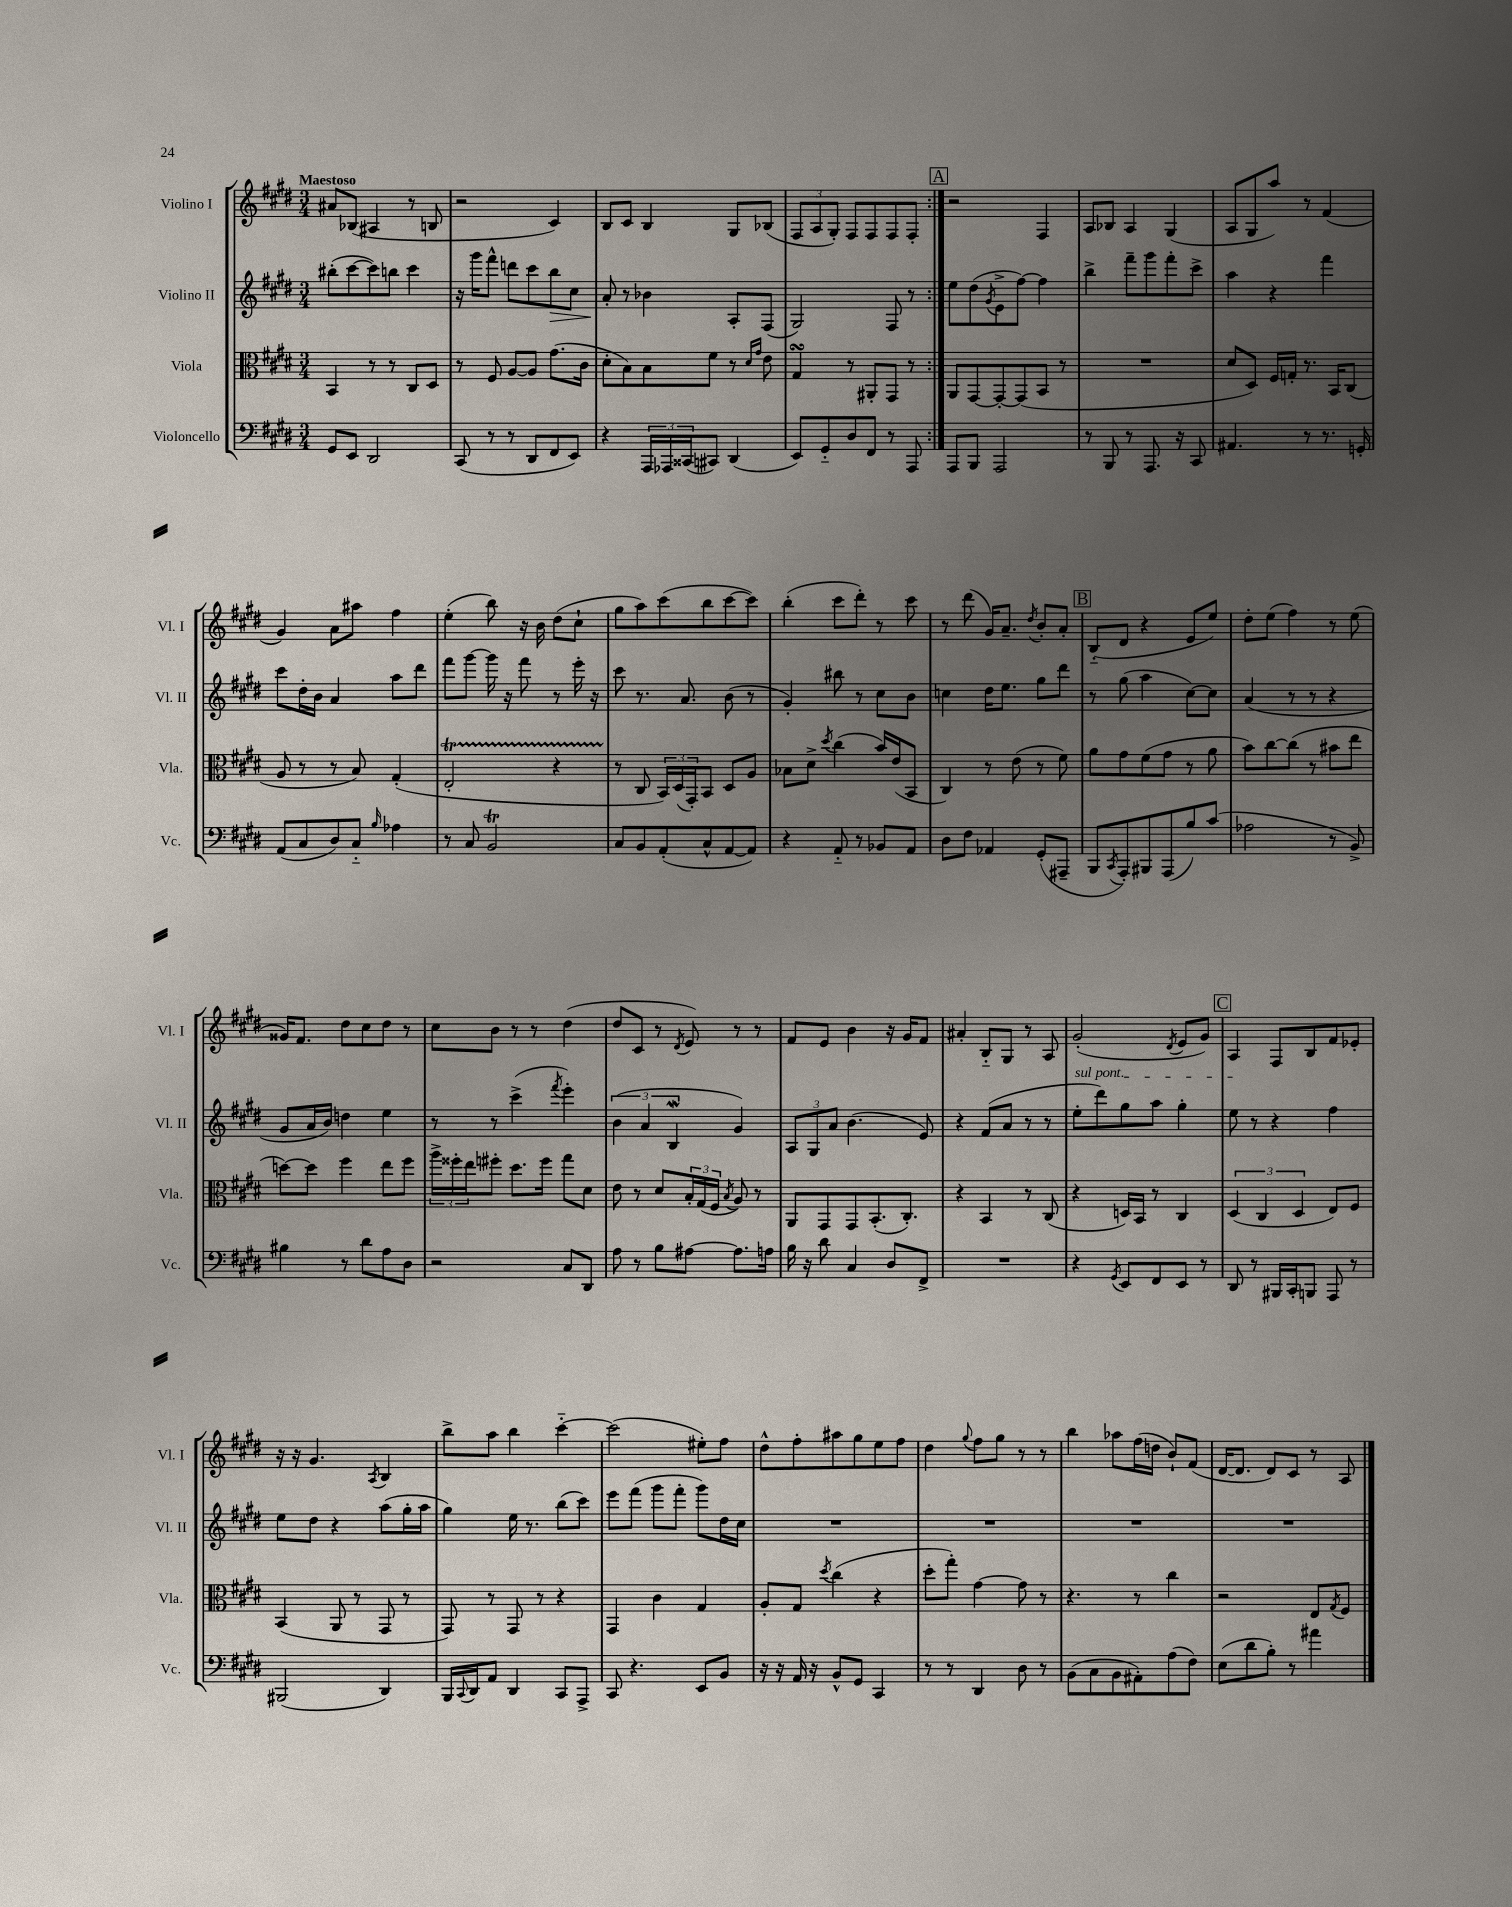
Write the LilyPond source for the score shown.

<<
\new StaffGroup <<
\new Staff = "s0" \with { instrumentName = "Violino I" shortInstrumentName = "Vl. I" } {
    \clef treble \key e \major \numericTimeSignature \time 3/4 \tempo "Maestoso"
    \repeat volta 2 { ais'8 bes8( ais4 r8 b8 |
    r2 cis'4) |
    b8 cis'8 b4 gis8 bes8( |
    \tuplet 3/2 { fis8 a8 gis8-.) } fis8 fis8 fis8 fis8-. | }
    \mark \markup { \box "A" } r2 fis4 |
    a8 bes8 a4 gis4( |
    a8 gis8 a''8) r8 fis'4( |
    gis'4) a'8 ais''8 fis''4 |
    e''4-.( b''8) r16 b'16 dis''8( cis''8-! |
    gis''8 a''8) cis'''8( b''8 cis'''8~ cis'''8) |
    b''4-.( cis'''8 dis'''8-.) r8 cis'''8 |
    r8 dis'''8( gis'16) a'8.-- \acciaccatura { dis''8 } b'8-. a'8-. |
    \mark \markup { \box "B" } b8-_( dis'8 r4 e'8 e''8) |
    dis''8-. e''8( fis''4) r8 e''8( |
    gisis'16) fis'8. dis''8 cis''8 dis''8 r8 |
    cis''8 b'8 r8 r8 dis''4( |
    dis''8 cis'8 r8 \acciaccatura { dis'8 } e'8) r8 r8 |
    fis'8 e'8 b'4 r16 gis'16 fis'8 |
    ais'4-. b8-_ gis8 r8 a8 |
    gis'2-.( \acciaccatura { dis'8 } e'8 gis'8) |
    \mark \markup { \box "C" } a4 fis8 b8 fis'8 ees'8-. |
    r16 r16 gis'4. \acciaccatura { a8 } b4 |
    b''8-> a''8 b''4 cis'''4~-_ |
    cis'''2( eis''8-.) fis''8 |
    dis''8-^ fis''8-. ais''8 gis''8 e''8 fis''8 |
    dis''4 \appoggiatura { gis''8 } fis''8 gis''8 r8 r8 |
    b''4 aes''8 fis''16( d''16 b'8-!) fis'8( |
    dis'16~ dis'8. dis'8) cis'8 r8 a8 \bar "|." |
}
\new Staff = "s1" \with { instrumentName = "Violino II" shortInstrumentName = "Vl. II" } {
    \clef treble \key e \major \numericTimeSignature \time 3/4
    \repeat volta 2 { bis''8-.( cis'''8~ cis'''8) b''8 cis'''4 |
    r16 gis'''16 fis'''8-^ d'''8 cis'''8 b''8\> cis''8 |
    a'8-.\! r8 bes'4 a8-. fis8( |
    gis2) fis8 r8 | }
    \mark \markup { \box "A" } e''8 dis''8( \acciaccatura { gis'8 } e'8-> fis''8~) fis''4 |
    b''4-> fis'''8-- gis'''8 fis'''8-. cis'''8-> |
    a''4 r4 fis'''4 |
    cis'''8 dis''16-. b'16 a'4 a''8 dis'''8 |
    fis'''8 gis'''8~ gis'''16 r16 fis'''8 r8 e'''16-. r16 |
    cis'''8 r8. a'8. b'8( r8 |
    gis'4-.) bis''8 r8 cis''8 b'8 |
    c''4 dis''16 e''8. gis''8 dis'''8 |
    \mark \markup { \box "B" } r8 gis''8( a''4 cis''8~) cis''8 |
    a'4( r8 r8 r4 |
    gis'8 a'16 b'16) d''4 e''4 |
    r8 r8 cis'''4->( \acciaccatura { fis'''8 } e'''4-.) |
    \tuplet 3/2 { b'4( a'4 b4\mordent } gis'4) |
    \tuplet 3/2 { a8 gis8 a'8 } b'4.( e'8) |
    r4 fis'8( a'8 r8 r8 |
    \once \override TextSpanner.bound-details.left.text = \markup { \italic "sul pont." } e''8-.\startTextSpan dis'''8) gis''8 a''8 gis''4-. |
    \mark \markup { \box "C" } e''8\stopTextSpan r8 r4 fis''4 |
    e''8 dis''8 r4 a''8( gis''16-. a''16 |
    gis''4) e''16 r8. b''8( cis'''8) |
    e'''8 fis'''8( gis'''8 fis'''8-. gis'''8) dis''16 cis''16 |
    R2. |
    R2. |
    R2. |
    R2. \bar "|." |
}
\new Staff = "s2" \with { instrumentName = "Viola" shortInstrumentName = "Vla." } {
    \clef alto \key e \major \numericTimeSignature \time 3/4
    \repeat volta 2 { b,4 r8 r8 cis8 dis8 |
    r8 fis8 a8~ a8 gis'8.( cis'16 |
    dis'8-. b8) b8 fis'8 r8 \grace { dis'16 gis'16 } e'8 |
    gis4\turn r8 ais,8-. gis,8 r8 | }
    \mark \markup { \box "A" } a,8 gis,8~ gis,8~-. gis,8( b,8 r8 |
    R2. |
    dis'8 dis8) fis16 g16-. r8. b,16 cis8( |
    a8 r8 r8 b8) gis4-.( |
    e2-.\startTrillSpan r4 |
    r8\stopTrillSpan cis8 \tuplet 3/2 { b,16) dis16( gis,16-.) } b,8 dis8 a8 |
    bes8 dis'8-> \acciaccatura { dis''8 } cis''4( b'16) e'16( b,8 |
    cis4) r8 e'8( r8 fis'8) |
    \mark \markup { \box "B" } a'8 gis'8 fis'8( gis'8 r8 a'8 |
    b'8) cis''8~ cis''8( r8 bis'8 e''8 |
    d''8~) d''8 fis''4 e''8 fis''8 |
    \tuplet 3/2 { a''16-> fisis''16-. e''16 } fis''8-. dis''8. fis''16 gis''8 dis'8 |
    e'8 r8 dis'8 \tuplet 3/2 { b16-. gis16( fis16 } \acciaccatura { b8 } a8) r8 |
    a,8 gis,8 gis,8 b,8.-.( cis8.-.) |
    r4 b,4 r8 cis8( |
    r4 d16) b,16 r8 cis4 |
    \mark \markup { \box "C" } \tuplet 3/2 { dis4( cis4 dis4 } e8) fis8 |
    b,4( a,8 r8 gis,8 r8 |
    gis,8) r8 gis,8 r8 r4 |
    gis,4 cis'4 gis4 |
    a8-. gis8 \acciaccatura { dis''8 } cis''4( r4 |
    dis''8-. gis''8-.) gis'4~ gis'8 r8 |
    r4. r8 cis''4 |
    r2 e8 \acciaccatura { gis8 } fis8 \bar "|." |
}
\new Staff = "s3" \with { instrumentName = "Violoncello" shortInstrumentName = "Vc." } {
    \clef bass \key e \major \numericTimeSignature \time 3/4
    \repeat volta 2 { gis,8 e,8 dis,2 |
    cis,8( r8 r8 dis,8 fis,8 e,8) |
    r4 \tuplet 3/2 { a,,16 aes,,16 cisis,16( } cis,8) dis,4( |
    e,8) gis,8-_ dis8 fis,8 r8 a,,8 | }
    \mark \markup { \box "A" } a,,8 b,,8 a,,2 |
    r8 b,,8 r8 a,,8. r16 cis,8 |
    ais,4. r8 r8. g,16-. |
    a,8( cis8 dis8) cis8-_ \grace { b16 } aes4 |
    r8 cis8 b,2\trill |
    cis8 b,8 a,8-.( cis8-^ a,8~ a,8) |
    r4 a,8-_ r8 bes,8 a,8 |
    dis8 fis8 aes,4 gis,8-.( ais,,8-- |
    \mark \markup { \box "B" } b,,8 \acciaccatura { cis,8 } a,,8-.) bis,,8 a,,8( b8) cis'8( |
    aes2 r8 b,8->) |
    bis4 r8 dis'8 a8 dis8 |
    r2 cis8 dis,8 |
    a8 r8 b8 ais8~ ais8. a16 |
    b16 r16 dis'8 cis4 dis8 fis,8-> |
    R2. |
    r4 \acciaccatura { gis,8 } e,8 fis,8 e,8 r8 |
    \mark \markup { \box "C" } dis,8 r8 bis,,16 cis,16-. b,,8 a,,8 r8 |
    bis,,2( dis,4) |
    b,,16 \appoggiatura { cis,8 } dis,16 a,8 dis,4 cis,8 a,,8-> |
    cis,8 r4. e,8 b,8 |
    r16 r16 a,16 r16 b,8-^ gis,8 cis,4 |
    r8 r8 dis,4 dis8 r8 |
    b,8( cis8 b,8 ais,8-.) a8( fis8) |
    e8( dis'8 b8-.) r8 ais'4 \bar "|." |
}
>>
>>
\layout { \context { \Score \remove "Bar_number_engraver" } }
